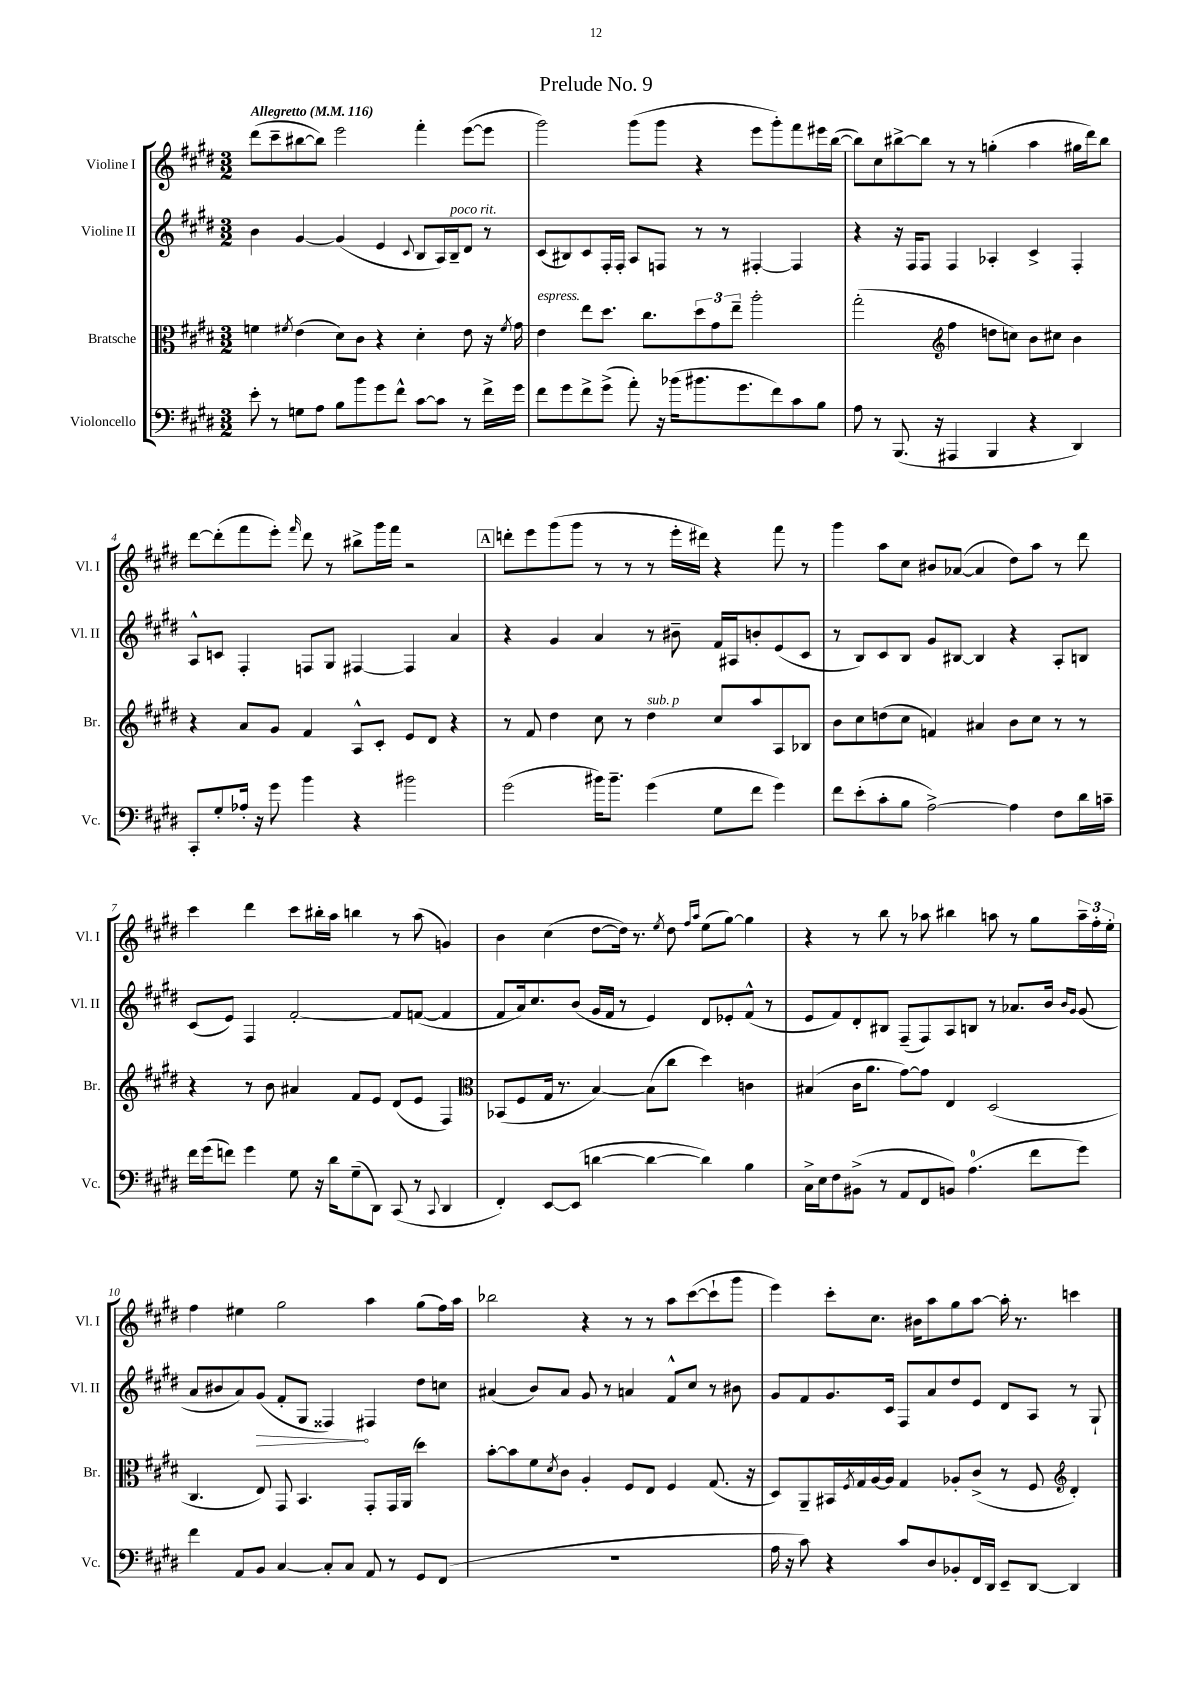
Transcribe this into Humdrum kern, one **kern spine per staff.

**kern	**kern	**kern	**dynam	**kern
*part4	*part3	*part2	*part2	*part1
*staff4	*staff3	*staff2	*staff2	*staff1
*I"Violoncello	*I"Bratsche	*I"Violine II	*	*I"Violine I
*I'Vc.	*I'Br.	*I'Vl. II	*	*I'Vl. I
*clefF4	*clefC3	*clefG2	*	*clefG2
*k[f#c#g#d#]	*k[f#c#g#d#]	*k[f#c#g#d#]	*	*k[f#c#g#d#]
*M3/2	*M3/2	*M3/2	*	*M3/2
*MM116	*MM116	*MM116	*	*MM116
=1	=1	=1	=1	=1
!	!	!	!	!LO:TX:a:B:t=Allegretto
8e'\	4fn\	4b\	.	(8ddd#\L
8r	.	.	.	8ccc#~\
.	8qf#X/	.	.	.
8Gn\L	(4e\	[4g#/	.	[8bb#X\
8A\J	.	.	.	8bb#\J])
8B\L	8d#\L)	(4g#/]	.	2eee\
8b\	8c#\J	.	.	.
8g#\	4r	4e/	.	.
8f#^^\J	.	.	.	.
.	.	8qqc#/	.	.
[8c#\L	4d#'\	8B/L	.	4fff#'\
8c#\J]	.	16A/L)	.	.
!	!	!LO:TX:a:i:t=poco rit.	!	!
.	.	16B~/J	.	.
8r	8e\	8d#/J	.	([8eee\L
16f#^\LL	16r	8r	.	8eee\J]
.	8qf#/	.	.	.
16g#\JJ	16g#\	.	.	.
=2	=2	=2	=2	=2
!	!LO:TX:a:i:t=espress.	!	!	!
8f#\L	4e\	(8c#/L	.	2ggg#\)
8g#\	.	8B#X/)	.	.
8f#^\	8ee\L	8c#/	.	.
(8g#^\J	8.dd#\J	16F#'/L	.	.
.	.	16F#'/JJ	.	.
8a'\)	.	8A/L	.	(8ggg#\L
.	8.cc#\L	.	.	.
16r	.	8Fn/J	.	8ggg#\J
(16b-X\KL	.	.	.	.
8.b#X\	12dd#\	8r	.	4r
.	12g#\	.	.	.
.	.	8r	.	.
.	12ee~\J	.	.	.
8.g#\	.	.	.	.
.	2aa'\	[4F#X'/	.	8eee\L
8f#\)	.	.	.	8ggg#'\)
8c#\	.	4F#/]	.	8fff#\
8B\J	.	.	.	16eee#X\L
.	.	.	.	([16bb\JJ
=3	=3	=3	=3	=3
8A\	(2gg#'\	4r	.	8bb\L])
8r	.	.	.	8cc#\
(8.BBB/	.	16r	.	[8bb#X^\
.	.	16F#/KL	.	.
.	.	8F#/J	.	8bb#\J]
16r	.	.	.	.
*	*clefG2	*	*	*
4AAA#X/	4ff#\	4F#/	.	8r
.	.	.	.	8r
4BBB/	8ddn\L	4A-X'/	.	(4ggn'\
.	8ccn\J)	.	.	.
4r	8b\L	4c#^/	.	4aa\
.	8cc#X\J	.	.	.
4DD#/)	4b\	4F#'/	.	16gg#X\LL
.	.	.	.	16ddd#\J)
.	.	.	.	8bb#\J
!!LO:LB:g=z
=4	=4	=4	=4	=4
8CC#'/L	4r	8A^^/L	.	[8ddd#\L
8G#'/	.	8cn/J	.	(8ddd#'\]
16A-X'/Jk	8a/L	4F#'/	.	8fff#\
16r	.	.	.	.
8g#\	8g#/J	.	.	8eee'\J)
.	.	.	.	16qqfff#/
4b\	4f#/	8Fn/L	.	8ddd#\
.	.	8G#/J	.	8r
4r	8A^^/L	[4F#X/	.	8bb#X^\L
.	8c#'/J	.	.	16ggg#\L
.	.	.	.	16fff#\JJ
2b#X\	8e/L	4F#/]	.	2r
.	8d#/J	.	.	.
.	4r	4a/	.	.
!!LO:REH:place=s1:t=A
=5	=5	=5	=5	=5
(2g#\	8r	4r	.	8dddn'\L
.	8f#/	.	.	8eee\
.	4dd#\	4g#/	.	(8ggg#\
.	.	.	.	8ggg#\J
16b#X\KL)	8cc#\	4a/	.	8r
8.b#~\J	.	.	.	.
.	8r	.	.	8r
!	!LO:TX:a:i:t=sub. p	!	!	!
(4g#\	4dd#\	8r	.	8r
.	.	8b#X~\	.	16eee'\LL
.	.	.	.	16ddd#X\JJ)
8G#\L	8cc#/L	16f#/LL	.	4r
.	.	16A#X/J	.	.
8f#\J	8aa/	8bn'/	.	.
4g#\)	8A/	(8e/	.	8fff#\
.	8B-X/J	8c#/J	.	8r
=6	=6	=6	=6	=6
8f#\L	8b\L	8r	.	4ggg#\
(8e'\	8cc#\	8B/L)	.	.
8c#'\	(8ddn\	8c#/	.	8aa\L
8B\J	8cc#\J	8B/J	.	8cc#\J
[2A^\)	4fn/)	8g#/L	.	8b#X/L
.	.	[8B#X/J	.	([8a-X/J
.	4a#X/	4B#/]	.	4a-/]
4A\]	8b\L	4r	.	8dd#\L)
.	8cc#\J	.	.	8aa\J
8F#\L	8r	8A'/L	.	8r
16d#\L	8r	8Bn/J	.	8ddd#\
16cn~\JJ	.	.	.	.
!!LO:LB:g=z
=7	=7	=7	=7	=7
16f#\LL	4r	(8c#/L	.	4ccc#\
(16g#\J	.	.	.	.
8fn\J)	.	8e/J)	.	.
4g#\	8r	4F#/	.	4ddd#\
.	8b\	.	.	.
8G#\	4a#X/	[2f#'/	.	8ccc#\L
16r	.	.	.	16bb#X'\L
16d#\KL	.	.	.	16aa\JJ
(8G#~\	8f#/L	.	.	4bbn\
8DD#\J)	8e/J	.	.	.
(8CC#/	(8d#/L	8f#/L]	.	8r
8r	8e/J	([8fn/J	.	(8aa\
8qqCC#/	.	.	.	.
4DD#/	4F#/)	4f/]	.	4gn/)
=8	=8	=8	=8	=8
*	*clefC3	*	*	*
4FF#'/)	(8BB-X/L	8f#/L	.	4b\
.	8F#/	16a/k)	.	.
.	.	8.cc#/	.	.
[8EE/L	16G#/Jk	.	.	(4cc#\
.	8.r	.	.	.
(8EE/J]	.	(8b/J	.	.
[4dn\	[4B/)	16g#/LL	.	[8dd#\L
.	.	16f#/JJ	.	.
.	.	8r	.	16dd#\Jk])
.	.	.	.	8.r
4d\_	(8B\L]	4e/)	.	.
.	.	.	.	8qee/
.	8cc#\J	.	.	8dd#\
.	.	.	.	16qqff#/LL
.	.	.	.	16qqaa/JJ
4d\])	4dd#\)	8d#/L	.	(8ee\L
.	.	8e-X'/	.	[8gg#\J)
4B\	4cn\	(8f#^^/J	.	4gg#\]
.	.	8r	.	.
=9	=9	=9	=9	=9
16C#^\LL	(4B#X/	8e/L	.	4r
16E\J	.	.	.	.
8F#\	.	8f#/)	.	.
(8BB#X^\J	16c#\KL	8d#'/	.	8r
.	8.a\J	.	.	.
8r	.	8B#X/J	.	8bb\
8AA/L	[8g#\L)	(8F#~/L	.	8r
8FF#/	8g#\J]	8F#/)	.	8aa-X\
8BBn/J)	4E/	8A/	.	4bb#X\
(4.A\	.	8Bn/J	.	.
.	(2D#/	8r	.	8aan\
.	.	8.a-X/L	.	8r
8f#\L	.	.	.	8gg#\L
.	.	16b/Jk	.	.
.	.	16qqb/LL	.	.
.	.	16qqg#/JJ	.	.
8g#\J)	.	(8g#/	.	24aa~\L
.	.	.	.	24ff#'\
.	.	.	.	24ee'\JJ
!!LO:LB:g=z
=10	=10	=10	=10	=10
4f#\	4.C#/	8a/L	.	4ff#\
.	.	8b#X/	.	.
8AA/L	.	8a/)	.	4ee#X\
!	!	!	!LO:HP:b	!
8BB/J	8E/)	(8g#/J	>	.
[4C#/	8GG#/	8f#'/L	.	2gg#\
.	4.BB/	8G#/J	.	.
8C#'/L]	.	4F##X/)	.	.
8C#/J	.	.	.	.
8AA/	8GG#'/L	4F#X/	]	4aa\
8r	16GG#/L	.	.	.
.	(16AA/JJ	.	.	.
8GG#/L	4dd#\)	8dd#\L	.	(8gg#\L
(8FF#/J	.	8ccn\J	.	16ff#\L)
.	.	.	.	16aa\JJ
=11	=11	=11	=11	=11
1.r	[8b'\L	(4a#X/	.	2bb-X\
.	8b\]	.	.	.
.	8f#\	8b/L)	.	.
.	8qd#/	.	.	.
.	8c#\J	8a#/J	.	.
.	4A'/	8g#/	.	4r
.	.	8r	.	.
.	8F#/L	4an/	.	8r
.	8E/J	.	.	8r
.	4F#/	8f#^^/L	.	8aa\L
.	.	8cc#/J	.	([8ccc#\
.	(8.G#/	8r	.	8ccc#`\]
.	.	8b#X\	.	8ggg#\J
.	16r	.	.	.
=12	=12	=12	=12	=12
16A\	8D#/L)	8g#/L	.	4eee\)
16r	.	.	.	.
8c#\)	8AA~/	8f#/	.	.
4r	16BB#X/L	8.g#/	.	8ccc#'\L
.	8qF#/	.	.	.
.	16G#/	.	.	.
.	[16A/	.	.	8.cc#\J
.	16A/JJ]	16c#/Jk	.	.
8c#/L	4G#/	8F#/L	.	.
.	.	.	.	16b#X\KL
8D#/	.	8a/	.	8aa\
8BB-X'/	8A-X'/L	8dd#/	.	8gg#\
16FF#/L	(8c#^/J	8e/J	.	[8aa\J
16DD#/JJ	.	.	.	.
8EE~/L	8r	8d#/L	.	16aa'\]
.	.	.	.	8.r
[8DD#/J	8F#/	8A/J	.	.
*	*clefG2	*	*	*
4DD#/]	4d#'/)	8r	.	4cccn\
.	.	8G#`/	.	.
==	==	==	==	==
*-	*-	*-	*-	*-
